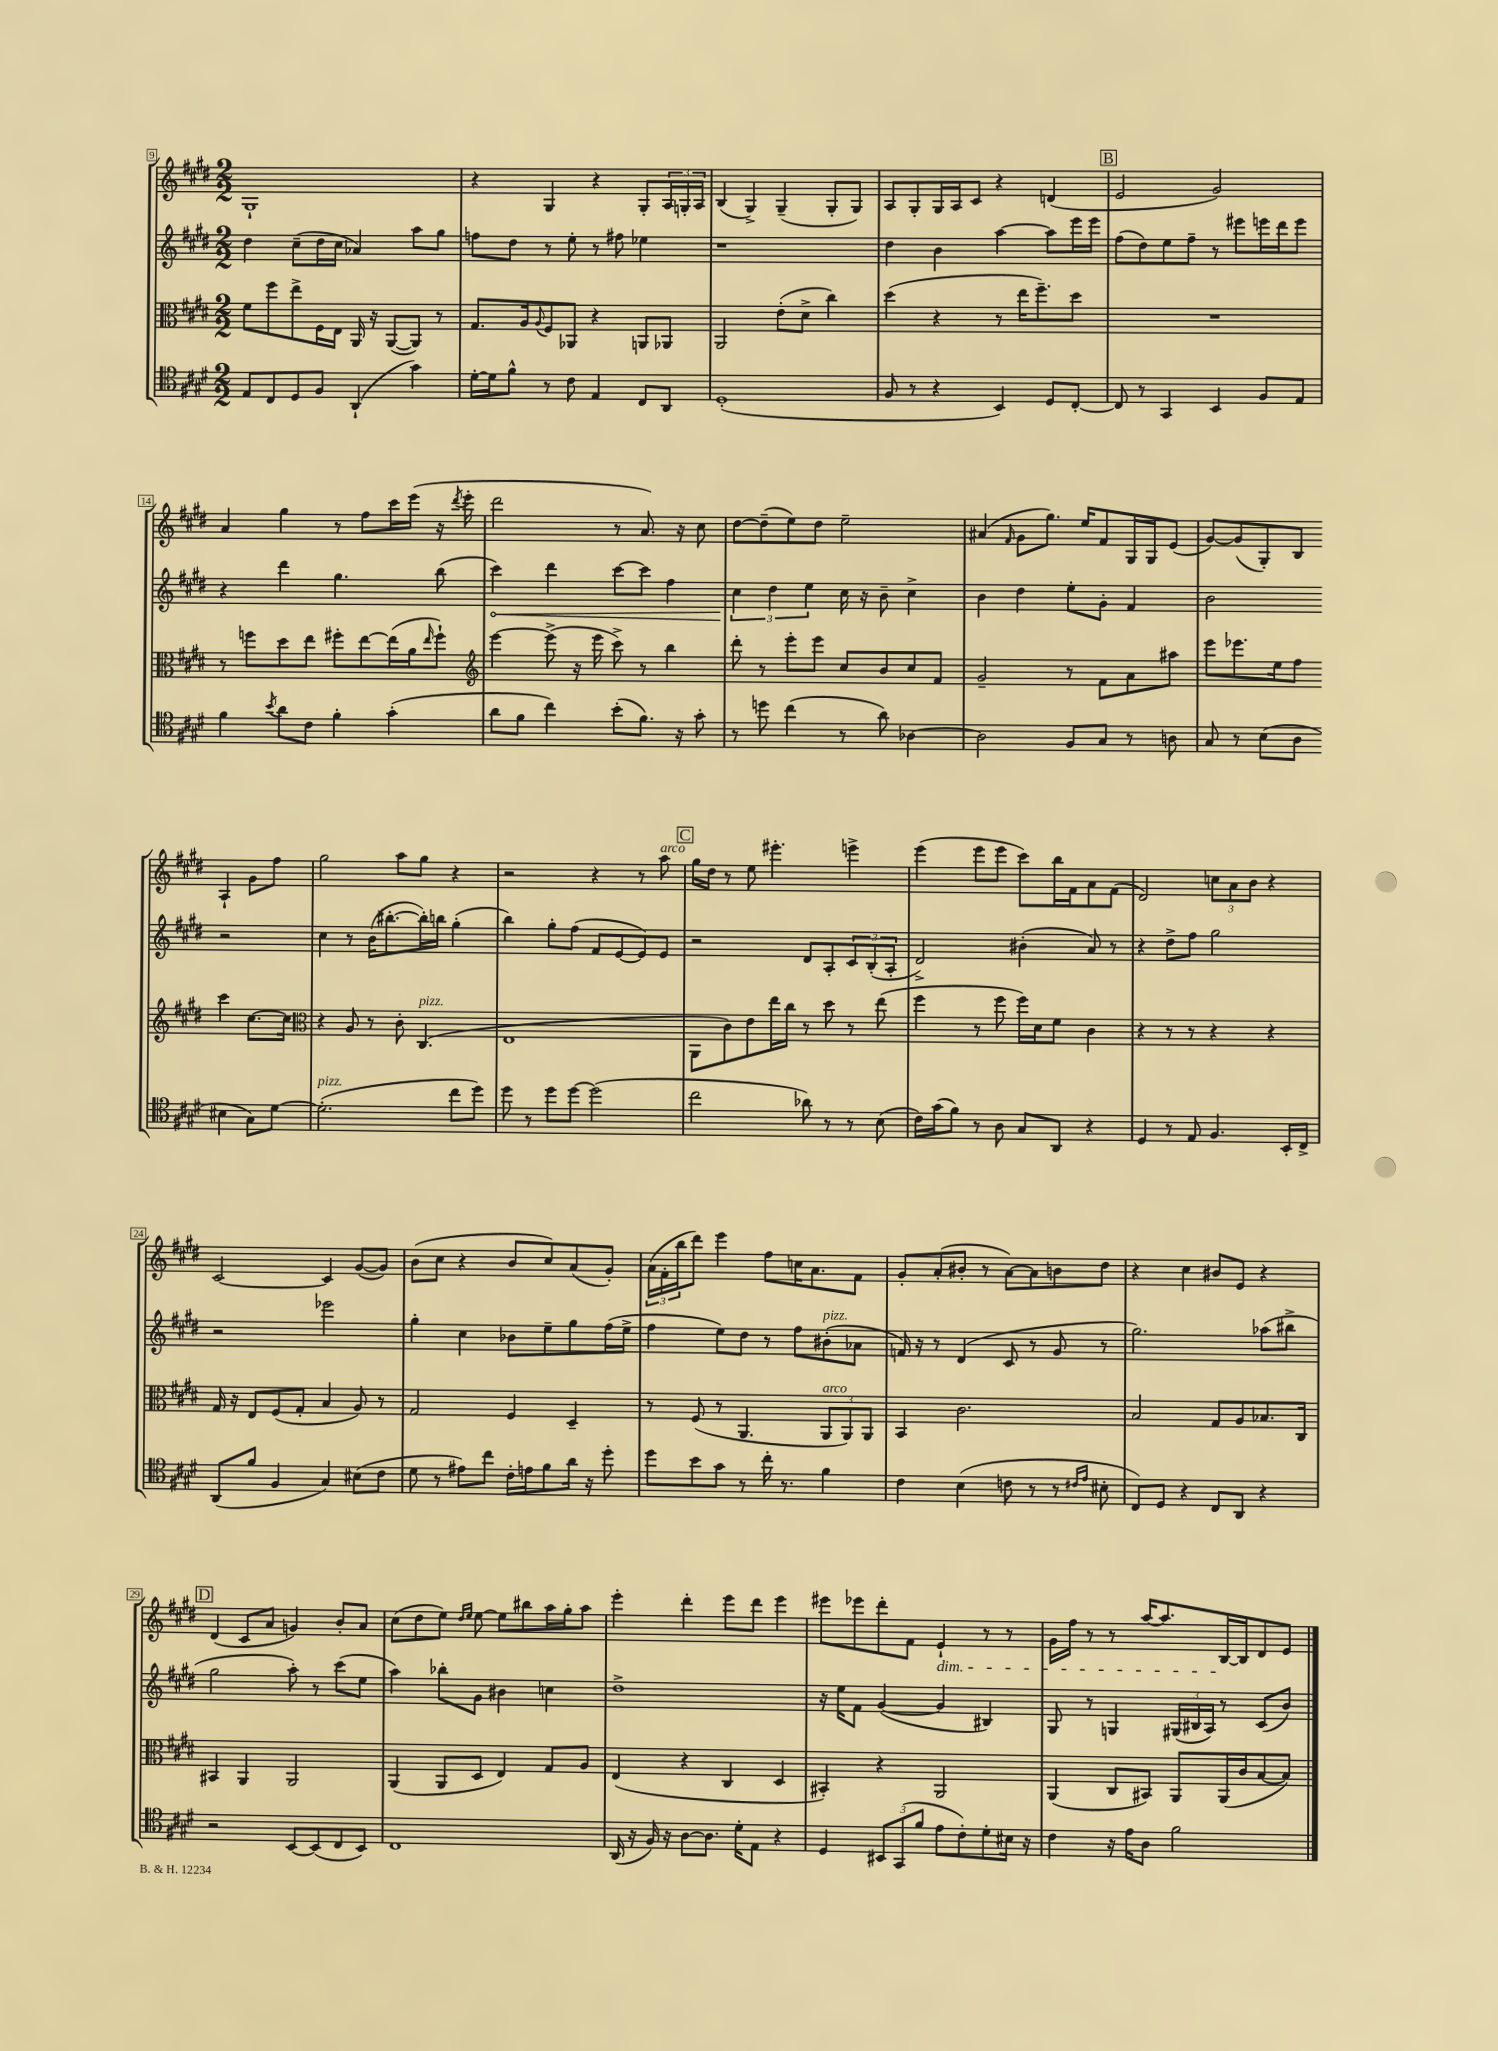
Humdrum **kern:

**kern	**kern	**kern	**dynam	**kern
*part4	*part3	*part2	*part2	*part1
*staff4	*staff3	*staff2	*staff2	*staff1
*clefC4	*clefC3	*clefG2	*	*clefG2
*k[f#c#g#d#]	*k[f#c#g#d#]	*k[f#c#g#d#]	*	*k[f#c#g#d#]
*M2/2	*M2/2	*M2/2	*	*M2/2
=9	=9	=9	=9	=9
8E/L	8f#\L	4dd#\	.	1G#`
8C#/	8ff#\	.	.	.
8D#/	8ee^\	(8cc#~\L	.	.
8F#/J	16F#\L	16dd#\L	.	.
.	16E\JJ	16cc#\JJ	.	.
(4AA`/	16AA/	4a-X/)	.	.
.	16r	.	.	.
.	([8AA/L	.	.	.
4g#\)	8AA/J])	8aa\L	.	.
.	8r	8gg#\J	.	.
=10	=10	=10	=10	=10
[16d#'\LL	8.G#/L	8ffn\L	.	4r
16d#\J]	.	.	.	.
8f#^^\J	.	8dd#\J	.	.
.	16A/k	.	.	.
.	8qqA/	.	.	.
8r	8F#/	8r	.	4G#/
8c#\	8AA-X/J	8ee'\	.	.
4E/	4r	8r	.	4r
.	.	8ff#X\	.	.
8C#/L	8AAn/L	4ee-X\	.	8G#'/L
8AA/J	8AA-X/J	.	.	24A/L
.	.	.	.	24Gn'/
.	.	.	.	24A/JJ
=11	=11	=11	=11	=11
(1D#'	2AA/	1r	.	(4B/
.	.	.	.	4G#^/)
.	(8e'\L	.	.	(4G#~/
.	8d#^\J	.	.	.
.	4cc#\)	.	.	8G#'/L
.	.	.	.	8G#/J)
=12	=12	=12	=12	=12
8F#/	(4dd#\	4dd#\	.	8A/L
8r	.	.	.	8G#'/
4r	4r	4b\	.	16G#/L
.	.	.	.	16A/J
.	.	.	.	8c#/J
4BB/)	8r	[4aa\	.	4r
.	16ee\KL	.	.	.
.	8.ff#~\)	.	.	.
8D#/L	.	8aa\L]	.	(4dn/
[8C#'/J	8dd#\J	16eee\L	.	.
.	.	16eee\JJ	.	.
!!LO:REH:place=s1:t=B
=13	=13	=13	=13	=13
8C#/]	1r	(8ff#\L	.	2e/
8r	.	8dd#\)	.	.
4GG#/	.	8ee\	.	.
.	.	8ff#~\J	.	.
4BB/	.	8r	.	2g#/)
.	.	8eee#X\L	.	.
8F#/L	.	16eeen\L	.	.
.	.	16ddd#\J	.	.
8E/J	.	8eee\J	.	.
!!LO:LB:g=z
=14	=14	=14	=14	=14
4f#\	8r	4r	.	4a/
.	8ffn\L	.	.	.
8qb/	.	.	.	.
8a\L	8dd#\	4ddd#\	.	4gg#\
8c#\J	8ee\J	.	.	.
4f#'\	8ff#X'\L	4.gg#\	.	8r
.	[8ee\	.	.	8ff#\L
(4g#'\	(16ee\L]	.	.	16ccc#\L
.	16a\J	.	.	(16eee\JJ
.	16qqee/	.	.	.
.	8ff#`\J)	(8bb\	.	16r
.	.	.	.	8qddd#/
.	.	.	.	16eee'\
=15	=15	=15	=15	=15
*	*clefG2	*	*	*
!	!	!	!LO:HP:b	!
8a\L	[4eee\	4ccc#\)	<	2ddd#\
8f#\J	.	.	.	.
4cc#\)	(8eee^\]	4ddd#\	.	.
.	16r	.	.	.
.	16eee\	.	.	.
(8b'\L	8ccc#^\)	[8ccc#\L	.	8r
8.f#\J)	8r	8ccc#\J]	.	8.a/)
.	4bb\	4ff#\	.	.
16r	.	.	.	16r
8g#'\	.	.	.	8cc#\
=16	=16	=16	=16	=16
8r	8ddd#'\	6cc#\	.	[8dd#\L
8ddn\	8r	.	.	(8dd#~\]
.	.	6dd#\	[	.
(4cc#\	8eee'\L	.	.	8ee\)
.	.	6ee\	.	.
.	8eee\J	.	.	8dd#\J
8r	8cc#/L	16cc#\	.	2ee~\
.	.	16r	.	.
8a\)	8b/	8b~\	.	.
[4A-X\	8cc#/	4cc#^\	.	.
.	8f#/J	.	.	.
=17	=17	=17	=17	=17
2A-\]	2g#~/	4b\	.	(4a#X/
.	.	.	.	16qqf#/
.	.	4dd#\	.	8g#\L
.	.	.	.	8.gg#\J)
8F#/L	8r	8ee'\L	.	.
.	.	.	.	16ee/KL
8G#/J	8f#\L	8g#'\J	.	8f#/
8r	8a\	4f#/	.	16G#/L
.	.	.	.	16G#/J
8An\	8aa#X\J	.	.	(8e/J
=18	=18	=18	=18	=18
8G#/	8eee\L	2b\	.	[8g#/L)
8r	8.eee-X\	.	.	(8g#/]
(8B\L	.	.	.	8G#'/)
.	16ee\k	.	.	.
8A\J	8ff#\J	.	.	8B/J
4B#X\	4ccc#\	2r	.	4A`/
8G#\L)	[8.cc#\L	.	.	8g#\L
[8d#\J	.	.	.	8ff#\J
.	16cc#\Jk]	.	.	.
!!LO:LB:g=z
=19	=19	=19	=19	=19
*	*clefC3	*	*	*
!LO:TX:a:i:t=pizz.	!	!	!	!
(2.d#'\]	4r	4cc#\	.	2gg#\
.	8A/	8r	.	.
.	8r	(16b\KL	.	.
.	.	[8.bb#X'\	.	.
.	8c#'\	.	.	8aa\L
!	!LO:TX:a:i:t=pizz.	!	!	!
.	(4.C#/	16bb#'\L])	.	8gg#\J
.	.	16bbn\JJ	.	.
8cc#\L	.	(4gg#'\	.	4r
8dd#\J)	.	.	.	.
=20	=20	=20	=20	=20
8dd#\	1E	4bb\)	.	2r
8r	.	.	.	.
8dd#\L	.	8gg#'\L	.	.
[8dd#\J	.	(8ff#\J	.	.
(2dd#\]	.	8f#/L	.	4r
.	.	[8e/	.	.
.	.	8e/])	.	8r
!	!	!	!	!LO:TX:a:i:t=arco
.	.	8e/J	.	8aa\
!!LO:REH:place=s1:t=C
=21	=21	=21	=21	=21
2cc#\	8AA\L	2r	.	16gg#\LL
.	.	.	.	16dd#\JJ
.	8c#\)	.	.	8r
.	8e\	.	.	8ee\
.	16ee\L	.	.	4.eee#X'\
.	16cc#\JJ	.	.	.
8a-X\)	8r	8d#/L	.	.
8r	8dd#\	8A'/	.	.
8r	8r	12c#/	.	4eeen^\
.	.	(12B'/	.	.
(8B\	(8ee\	.	.	.
.	.	12A'/J	.	.
=22	=22	=22	=22	=22
16c#\LL)	4ff#\	2d#^/)	.	(4eee\
(16g#\J	.	.	.	.
8f#\J)	.	.	.	.
8r	8r	.	.	8eee\L
8A\	8ff#\	.	.	8eee\J
8G#/L	16ff#\LL)	(4b#X'\	.	8ccc#\L)
.	16d#\J	.	.	.
8AA/J	8f#\J	.	.	16bb\L
.	.	.	.	16f#\J
4r	4c#\	8a/)	.	8a\
.	.	8r	.	(8f#\J
=23	=23	=23	=23	=23
4D#/	4r	4r	.	2d#/)
8r	8r	8dd#^\L	.	.
8E/	8r	8ff#\J	.	.
4.F#/	4r	2gg#\	.	12ccn\L
.	.	.	.	12a\
.	.	.	.	12b\J
.	4r	.	.	4r
16BB'/LL	.	.	.	.
16C#^/JJ	.	.	.	.
!!LO:LB:g=z
=24	=24	=24	=24	=24
(8AA/L	16G#/	2r	.	[2c#/
.	16r	.	.	.
8f#/J	8E/L	.	.	.
4F#/	(8F#/	.	.	.
.	8G#'/J	.	.	.
4G#/)	4B/	2eee-X\	.	4c#/]
(8B#X\L	8A/)	.	.	([8g#/L
8c#\J	8r	.	.	8g#/J])
=25	=25	=25	=25	=25
8d#\	2G#/	4gg#'\	.	(8b\L
8r	.	.	.	8cc#\J
8e#X\L)	.	4cc#\	.	4r
8cc#\J	.	.	.	.
16c#'\LL	4F#/	8b-X\L	.	8b/L
16en\J	.	.	.	.
8f#\	.	8ee~\	.	8cc#/)
16a\Jk	4D#~/	8gg#\	.	(8a/
16r	.	.	.	.
8dd#'\	.	(16ff#\L	.	8g#'/J)
.	.	16ee^\JJ	.	.
=26	=26	=26	=26	=26
8dd#\L	8r	4ff#\	.	(24a\LL
.	.	.	.	24f#'\
.	.	.	.	24bb\J
8b\	(8F#/	.	.	8ddd#\J)
8g#\J	8r	8ee\L)	.	4eee\
8r	4.AA/	8dd#\J	.	.
16cc#'\	.	8r	.	8ff#\L
8.r	.	.	.	.
.	.	8ff#\L	.	16ccn\K
.	.	.	.	8.a\
!	!	!LO:TX:a:i:t=pizz.	!	!
!	!LO:TX:a:i:t=arco	!	!	!
4f#\	12AA/L	(8b#X'\	.	.
.	12AA/)	.	.	.
.	.	8a-X\J	.	8f#\J
.	12AA/J	.	.	.
=27	=27	=27	=27	=27
4c#\	4BB/	16fn/)	.	8g#'/L
.	.	16r	.	.
.	.	8r	.	(8a'/
(4B\	2.c#\	(4d#/	.	8b#X'/J
.	.	.	.	8r
8cn\	.	8c#/	.	[8a\L)
8r	.	8r	.	8a\]
8r	.	8g#/	.	8bn\
16qqc#X/LL	.	.	.	.
16qqe/JJ	.	.	.	.
8B#X'\	.	8r	.	8dd#\J
=28	=28	=28	=28	=28
8C#/L)	2B/	2.gg#\)	.	4r
8D#/J	.	.	.	.
4r	.	.	.	4cc#\
8C#/L	8G#/L	.	.	8b#X/L
8AA/J	8A/	.	.	8e/J
4r	8.B-X/	(8aa-X\L	.	4r
.	.	8bb#X^\J	.	.
.	16C#/Jk	.	.	.
!!LO:LB:g=z
!!LO:REH:place=s1:t=D
=29	=29	=29	=29	=29
2r	4BB#X/	2gg#\	.	(4d#/
.	4AA/	.	.	8c#/L
.	.	.	.	8a/J
[8BB/L	2AA/	8aa'\)	.	4gn/)
(8BB/]	.	8r	.	.
8C#/	.	(8ccc#\L	.	8b'/L
8BB/J)	.	8ee\J	.	8a/J
=30	=30	=30	=30	=30
1C#	(4AA/	4aa\)	.	(8cc#\L
.	.	.	.	8dd#\
.	8AA/L	8bb-X'\L	.	8ee\J)
.	.	.	.	16qqdd#/LL
.	.	.	.	16qqee/JJ
.	8D#/J	8g#\J	.	[8ee\
.	4E/)	4b#X\	.	8ee\L]
.	.	.	.	8bb#X\
.	8G#/L	4ccn\	.	16aa\L
.	.	.	.	16gg#'\J
.	8A/J	.	.	8aa\J
=31	=31	=31	=31	=31
(16AA/	(4E/	1dd#^	.	4eee'\
16r	.	.	.	.
16F#/)	.	.	.	.
16r	.	.	.	.
[8A\L	4r	.	.	4ddd#'\
8.A\J]	.	.	.	.
.	4C#/	.	.	8eee\L
16d#'\KL	.	.	.	.
8E\J	.	.	.	8ddd#\J
4r	4D#/	.	.	4eee\
=32	=32	=32	=32	=32
4D#/	4BB#X'/)	16r	.	8eee#X\L
.	.	16ee\KL	.	.
.	.	8f#\J	.	8eee-X\
12BB#X/L	4r	([4g#/	.	8ddd#'\
(12GG#/	.	.	.	.
.	.	.	.	8f#\J
12f#/J	.	.	.	.
!	!	!	!	!LO:TX:b:i:t=dim.
8e\L	2AA/	4g#/]	.	4e`/
8c#'\)	.	.	.	.
8d#'\	.	4B#X/)	.	8r
16B#X\Jk	.	.	.	8r
16r	.	.	.	.
=33	=33	=33	=33	=33
4c#\	(4AA/	8G#/	.	16g#\LL
.	.	.	.	16ff#\JJ
.	.	8r	.	8r
16r	8C#/L	4Gn/	.	8r
16e\KL	.	.	.	.
8A\J	8BB#X/J)	.	.	[16aa/KL
.	.	.	.	8.aa/]
2f#\	8AA/L	(24G#X/LL	.	.
.	.	24B#X/	.	.
.	.	24A/JJ)	.	.
.	(16AA/L	8r	.	[16B/L
.	16c#/J	.	.	16B/J]
.	[8B/	(8c#/L	.	8d#/
.	8B/J])	8b/J)	.	8e/J
==	==	==	==	==
*-	*-	*-	*-	*-
